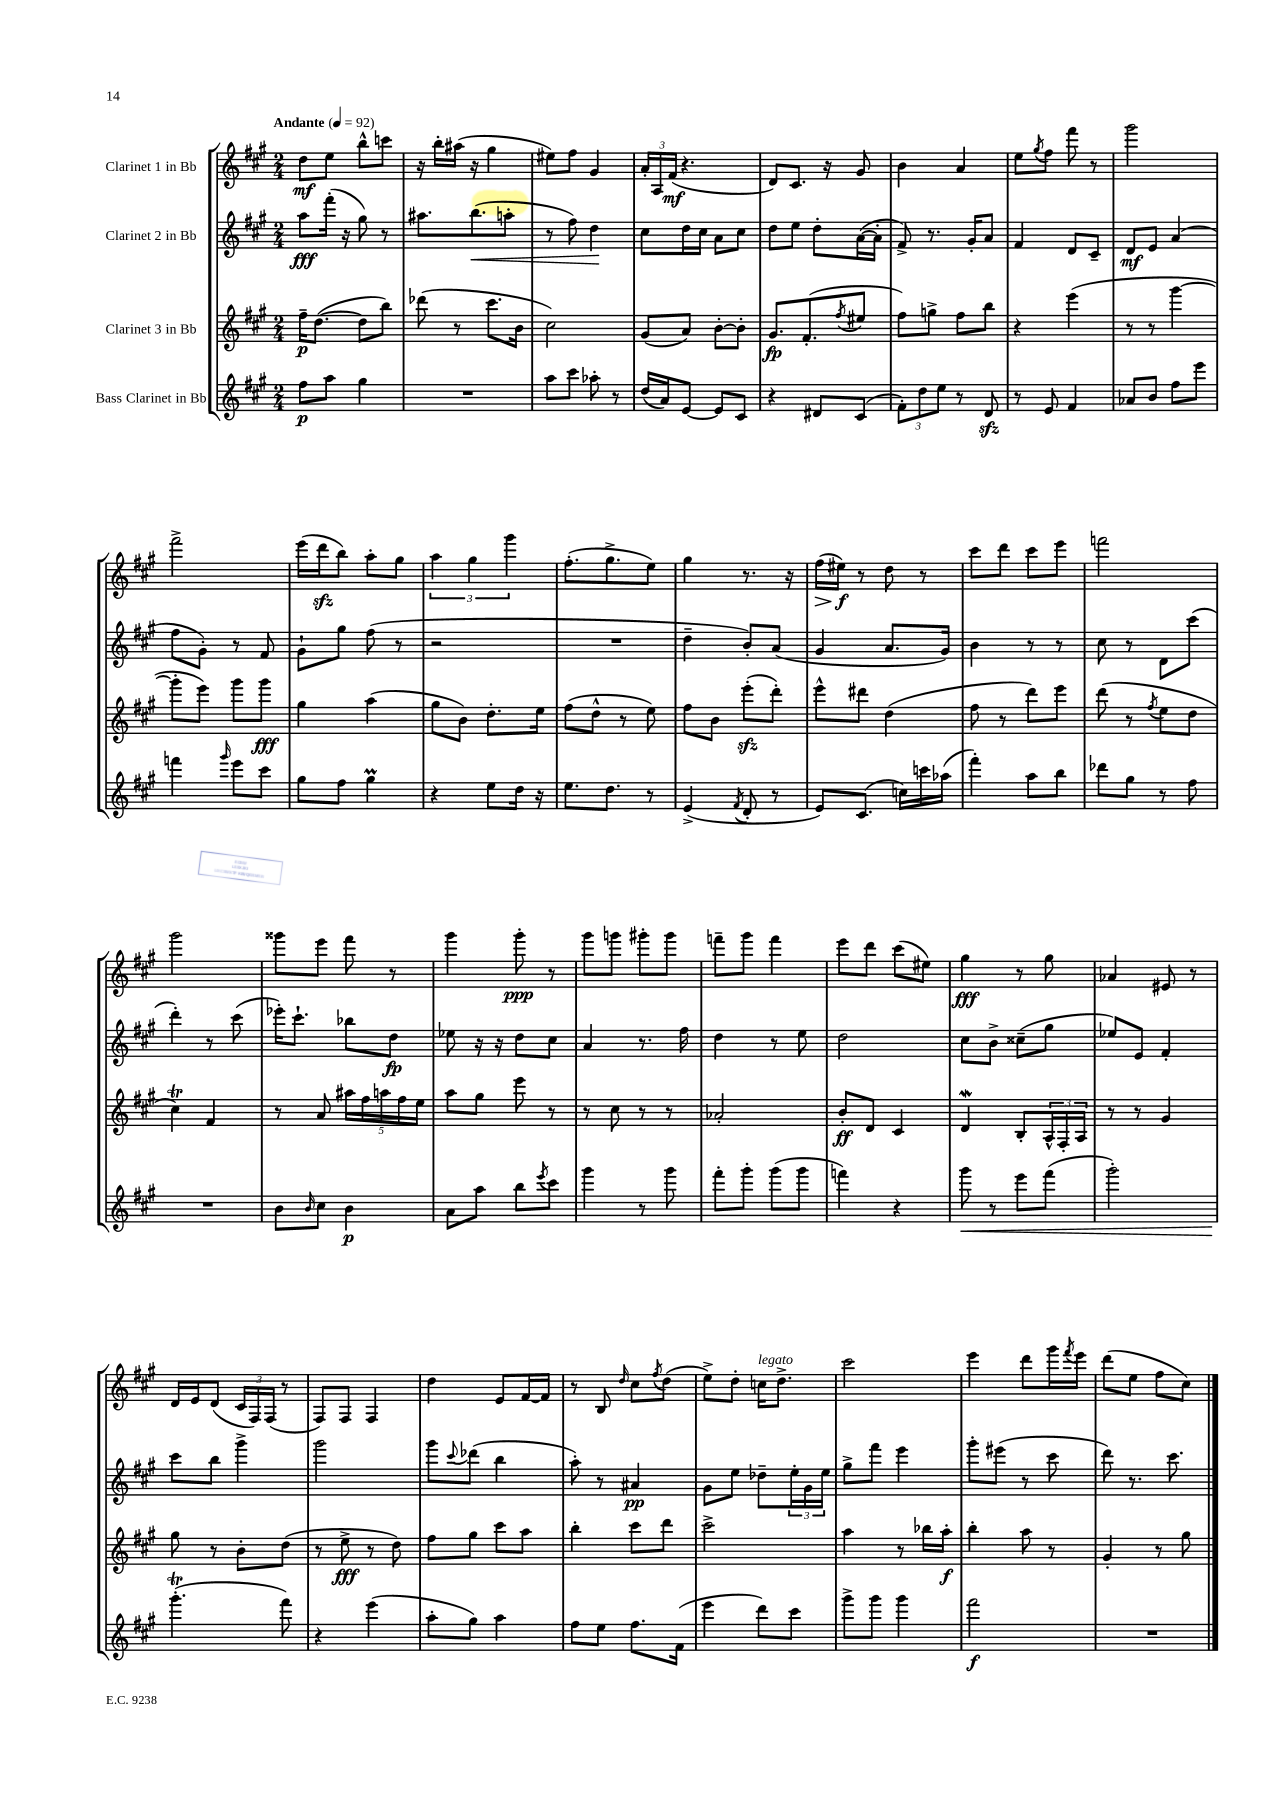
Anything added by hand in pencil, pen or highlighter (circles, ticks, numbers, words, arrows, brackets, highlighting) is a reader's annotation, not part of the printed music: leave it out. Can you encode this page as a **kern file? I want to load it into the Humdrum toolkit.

**kern	**kern	**kern	**kern
*staff4	*staff3	*staff2	*staff1
*clefG2	*clefG2	*clefG2	*clefG2
*k[f#c#g#]	*k[f#c#g#]	*k[f#c#g#]	*k[f#c#g#]
*M2/4	*M2/4	*M2/4	*M2/4
*MM92	*MM92	*MM92	*MM92
8ff#	16ff#~	8aa	8dd
.	([8.dd	.	.
8aa	.	(16fff#'	8ee
.	.	16r	.
4gg#	8dd]	8gg#)	8bb^^
.	8bb)	8r	8ccc
=	=	=	=
2r	(8ddd-	8.aa#	16r
.	.	.	16bb'
.	8r	.	(16aa#
.	.	(8.bb	16r
.	8.ccc#	.	4gg#
.	.	8aa'	.
.	16b	.	.
=	=	=	=
8aa	2cc#)	8r	8ee#)
8ccc#	.	8ff#)	8ff#
8aa-'	.	4dd	4g#
8r	.	.	.
=	=	=	=
(16dd	(8g#	8cc#	24a'
.	.	.	24A
16a)	.	.	.
.	.	.	(24f#
[8e	8a)	16dd	4.r
.	.	16cc#	.
8e]	[8b'	8a	.
8c#	8b']	8cc#	.
=	=	=	=
4r	8.g#	8dd	8d)
.	.	8ee	8.c#
.	(8.f#'	.	.
8d#	.	8dd'	.
.	.	.	16r
.	8qff#	.	.
(8c#	8ee#	([16a	8g#
.	.	16a']	.
=	=	=	=
12f#')	8ff#)	8f#^)	4b
12dd	.	.	.
.	8gg^	8.r	.
12ee	.	.	.
8r	8ff#	.	4a
.	.	16g#'	.
8d	8bb	8a	.
=	=	=	=
8r	4r	4f#	8ee
.	.	.	8qgg#
8e	.	.	8ff#
4f#	(4eee	8d	8fff#
.	.	8c#~	8r
=	=	=	=
8a-	8r	8d	2ggg#
8b	8r	8e	.
8ff#	[4ggg#	(4a	.
8eee	.	.	.
=	=	=	=
4fff	8ggg#']	8ff#	2fff#^
.	8eee)	8g#')	.
16qqggg#	.	.	.
8eee	8ggg#	8r	.
8ccc#	8ggg#	8f#	.
=	=	=	=
8gg#	4gg#	8g#`	(16eee
.	.	.	16ddd
8ff#	.	8gg#	8bb)
4gg#	(4aa	(8ff#	8aa'
.	.	8r	8gg#
=	=	=	=
4r	8gg#	2r	6aa
.	8b)	.	.
.	.	.	6gg#
8ee	8.dd'	.	.
.	.	.	6ggg#
16dd	.	.	.
16r	16ee	.	.
=	=	=	=
8.ee	(8ff#	2r	(8.ff#'
.	8dd^^	.	.
8.dd	.	.	8.gg#^
.	8r	.	.
8r	8ee)	.	8ee)
=	=	=	=
(4e^	8ff#	4dd~	4gg#
.	8b	.	.
8qf#	.	.	.
8d'	(8eee'	8b')	8.r
8r	8ddd')	(8a	.
.	.	.	16r
=	=	=	=
8e)	8eee^^	4g#	(16ff#
.	.	.	16ee#)
(8.c#	8ddd#	.	8r
.	(4dd	8.a	8dd
16cc)	.	.	.
16ccc	.	.	8r
(16aa-	.	16g#)	.
=	=	=	=
4fff#')	8ff#	4b	8ccc#
.	8r	.	8ddd
8aa	8ddd)	8r	8ccc#
8bb	8eee	8r	8eee
=	=	=	=
8ddd-	(8ddd	8cc#	2fff
8gg#	8r	8r	.
.	8qff#	.	.
8r	8ee	8d	.
8ff#	8dd	(8ccc#	.
=	=	=	=
2r	4cc#)	4ddd')	2ggg#
.	4f#	8r	.
.	.	(8ccc#	.
=	=	=	=
8b	8r	16eee-')	8ggg##
.	.	8.ccc#`	.
16qqb	.	.	.
8cc#	8a	.	8eee
4b	20aa#	8bb-	8fff#
.	20ff#	.	.
.	20aa	.	.
.	.	8dd	8r
.	20ff#	.	.
.	20ee	.	.
=	=	=	=
8a	8aa	8ee-	4ggg#
8aa	8gg#	16r	.
.	.	16r	.
8bb	8eee	8dd	8ggg#'
8qeee	.	.	.
8ccc#	8r	8cc#	8r
=	=	=	=
4ggg#	8r	4a	8ggg#
.	8cc#	.	8ggg
8r	8r	8.r	8ggg#'
8ggg#	8r	.	8ggg#
.	.	16ff#	.
=	=	=	=
8fff#'	2a-'	4dd	8fff~
8ggg#'	.	.	8ggg#
(8ggg#	.	8r	4fff
8ggg#	.	8ee	.
=	=	=	=
4fff)	8b'	2dd	8eee
.	8d	.	8ddd
4r	4c#	.	(8ccc#
.	.	.	8ee#)
=	=	=	=
8ggg#	4d	8cc#	4gg#
8r	.	8b^	.
8eee	8B'	(8cc##~	8r
(8fff#	24A^^	8gg#	8gg#
.	24F#'	.	.
.	24A	.	.
=	=	=	=
2ggg#')	8r	8ee-)	4a-
.	8r	8e	.
.	4g#	4f#'	8e#
.	.	.	8r
=	=	=	=
(4.ggg#'	8gg#	8ccc#	16d
.	.	.	16e
.	8r	8bb	(8d
.	8b'	4ggg#^	24c#
.	.	.	24F#)
.	.	.	(24F#
8fff#)	(8dd	.	8r
=	=	=	=
4r	8r	2ggg#	8F#)
.	8ee^	.	8F#
(4eee	8r	.	4F#
.	8dd)	.	.
=	=	=	=
8aa'	8ff#	8ggg#	4dd
.	.	8qqccc#	.
8gg#)	8gg#	(8ddd-	.
4aa	8ccc#	4bb	8e
.	8aa	.	[16f#
.	.	.	16f#]
=	=	=	=
8ff#	4bb'	8aa')	8r
8ee	.	8r	8B
.	.	.	16qqdd
8.ff#	8ccc#	4a#	8cc#
.	.	.	8qff#
.	8ddd	.	(8dd
(16f#	.	.	.
=	=	=	=
4eee	2ccc#^	8g#	8ee^)
.	.	8ee	8dd'
8ddd)	.	8dd-~	16cc
.	.	.	8.dd^
8ccc#	.	24ee'	.
.	.	24g#	.
.	.	24ee	.
=	=	=	=
8ggg#^	4aa	8gg#^	2ccc#
8ggg#	.	8fff#	.
4ggg#	8r	4eee	.
.	16bb-	.	.
.	16aa'	.	.
=	=	=	=
2fff#	4bb'	8ggg#'	4eee
.	.	(8eee#	.
.	8aa	8r	8ddd
.	8r	8ccc#	16ggg#
.	.	.	8qfff#
.	.	.	16eee
=	=	=	=
2r	4g#'	8ddd)	(8ddd
.	.	8.r	8ee
.	8r	.	8ff#
.	.	8.ccc#	.
.	8gg#	.	8cc#)
==	==	==	==
*-	*-	*-	*-
